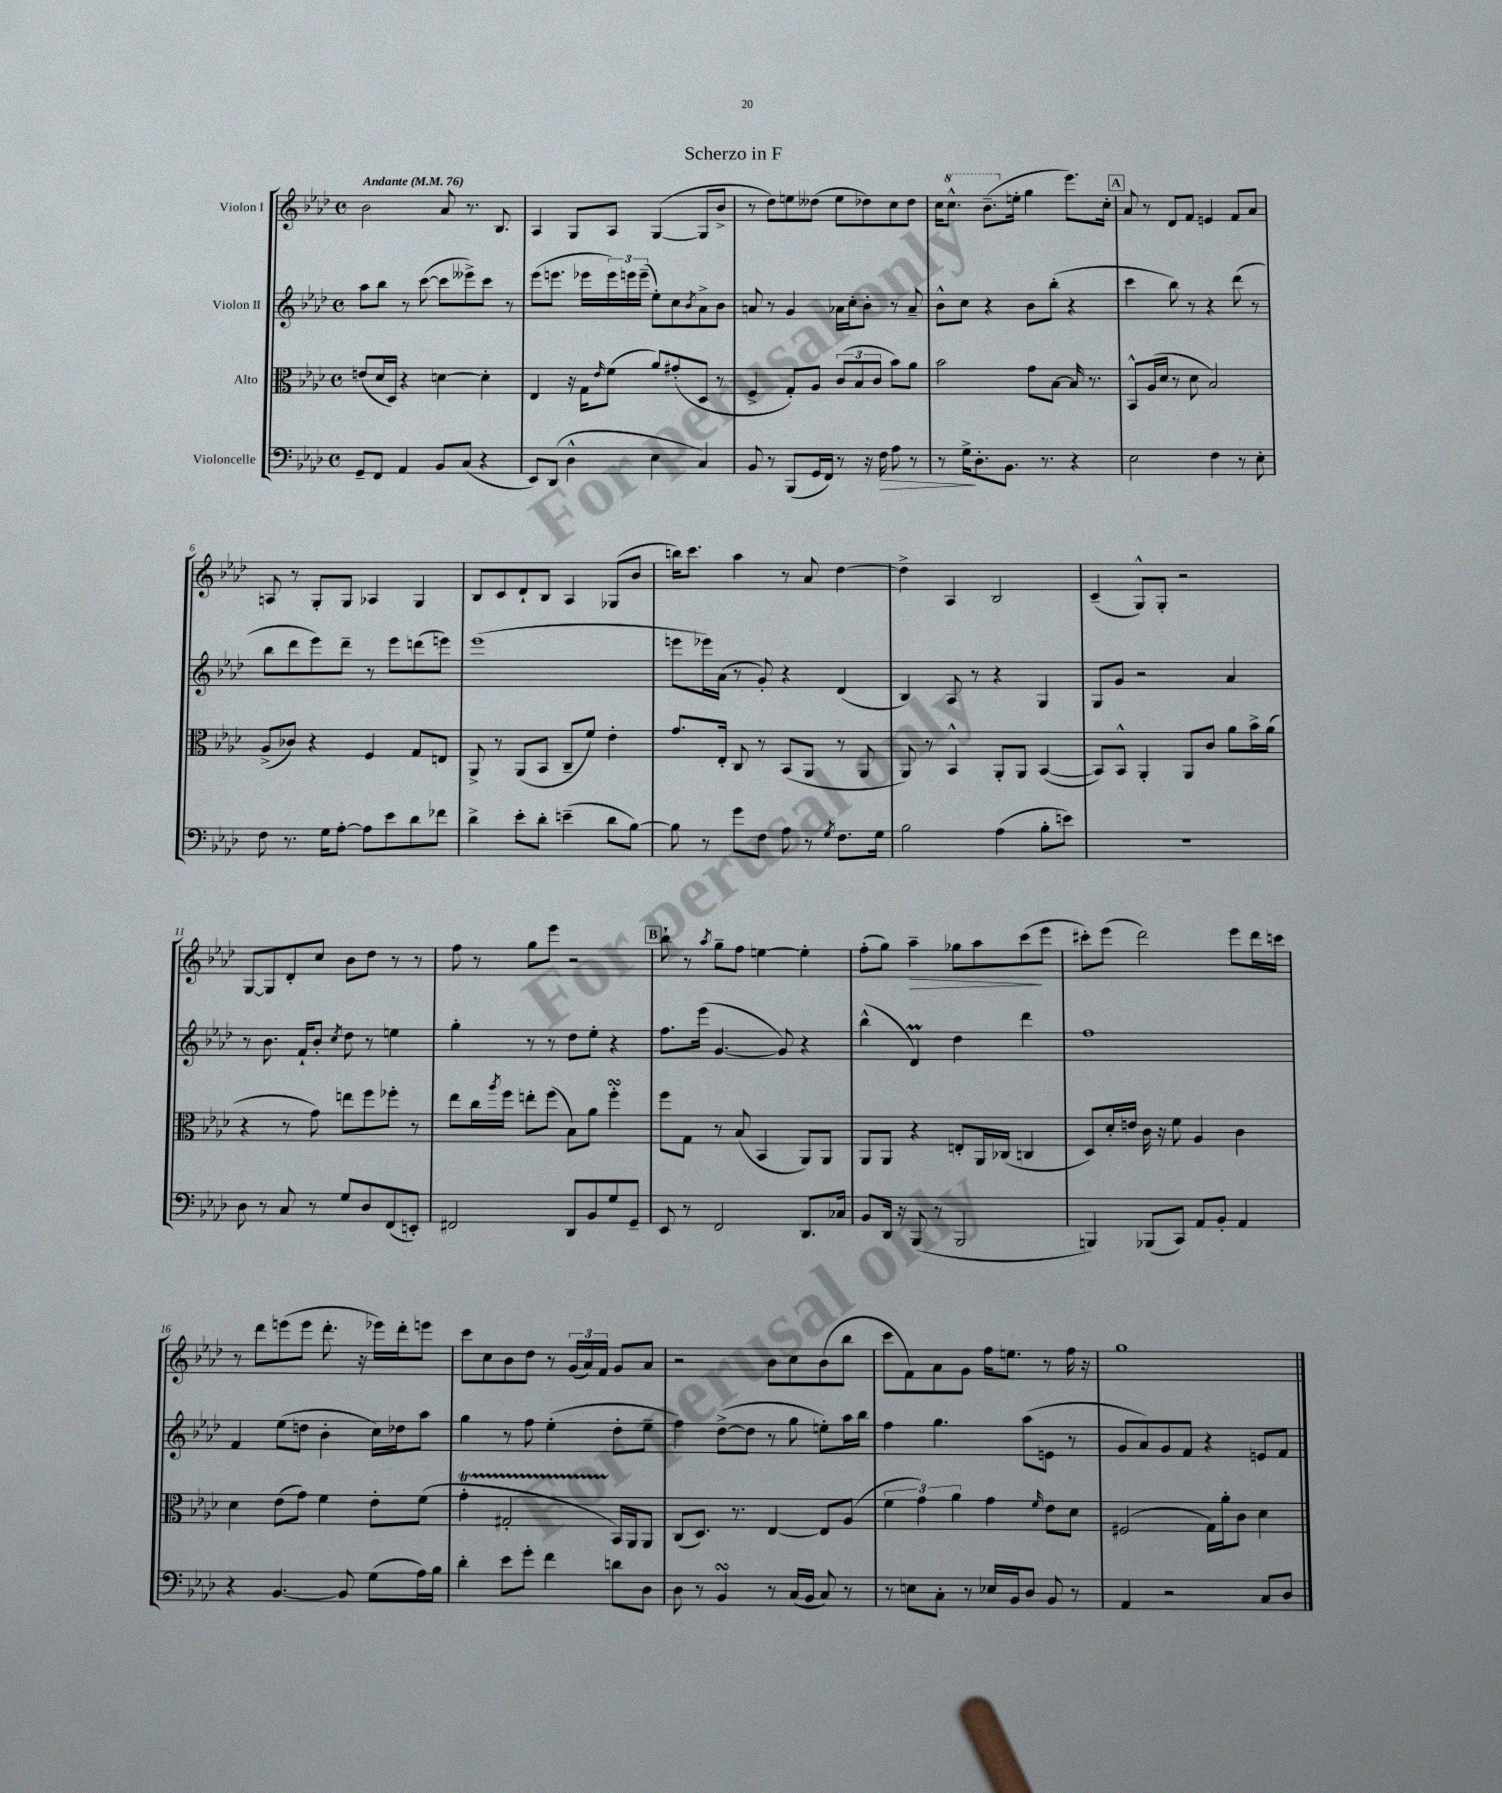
\header { title = "Scherzo in F" }
<<
\new StaffGroup <<
\new Staff = "s0" \with { instrumentName = "Violon I" } {
    \clef treble \key aes \major \defaultTimeSignature \time 4/4 \tempo "Andante" 4 = 76
    bes'2 aes'8 r8. bes8. |
    aes4 g8 aes8 g4~( g8 bes'8-> |
    r8 des''8) e''8 deses''8( e''8 des''8) c''8 des''8 |
    c''16 \ottava #1 c'''8.-^ bes''8.--( \ottava #0 e''16-. g''4 ees'''8.) c''16-. |
    \mark \markup { \box "A" } aes'8 r8 des'8 f'8 e'4 f'8 aes'8 |
    a8 r8 g8-. g8 aes4 g4 |
    bes8 c'8 des'8-! bes8 aes4 ges8( bes'8 |
    b''16) c'''8. aes''4 r8 aes'8 des''4~ |
    des''4-> aes4 bes2 |
    c'4--( g8-^) g8-. r2 |
    g8~ g8 des'8-. c''8 bes'8 des''8 r8 r8 |
    f''8 r8 g''8 ees'''8 r2 |
    \mark \markup { \box "B" } bes''8-! r8 \acciaccatura { aes''8 } g''8-- f''8 e''4~ e''4-. |
    f''8-.( g''8) aes''4--\> ges''8 aes''8 c'''8\!( ees'''8 |
    cis'''8-.) ees'''8( des'''2) ees'''8 des'''16 c'''16 |
    r8 des'''8 e'''8( e'''8 des'''8.-. r16 ees'''16) des'''16-. e'''8 |
    c'''8 c''8 bes'8 des''8 r8 \tuplet 3/2 { g'16( aes'16) f'16 } g'8 aes'8 |
    r2 bes'8 c''8 bes'8( bes''8 |
    c'''8 f'8) aes'8 g'8 f''16 e''8. r8 f''16 r16 |
    g''1 \bar "|." |
}
\new Staff = "s1" \with { instrumentName = "Violon II" } {
    \clef treble \key aes \major \defaultTimeSignature \time 4/4
    aes''8 bes''8 r8 c'''8~( c'''8 eeses'''8->) c'''8 r8 |
    ees'''8( e'''8. ees'''16 \tuplet 3/2 { ees'''16) e'''16 e'''16--( } ees''8-.) c''8 \acciaccatura { bes'8 } aes'8-> bes'8 |
    a'8 r8 g'4 aes'16 c''16-. bes'8-. r8 aes'8-- |
    bes'8-^ c''8 r4 bes'8 bes''8-.( r4 |
    \mark \markup { \box "A" } c'''4 bes''8) r8 r4 des'''8( r8 |
    bes''8 des'''8 ees'''8) des'''8-- r8 ees'''8 d'''8( e'''8) |
    ees'''1( |
    e'''8 ees'''16) aes'16( r8 g'8-.) r4 des'4( |
    bes4) aes8 r8 r4 g4 |
    g8 g'8 r2 aes'4 |
    r8 bes'8. f'16-! bes'8-. \acciaccatura { c''8 } des''8 r8 e''4 |
    g''4-. r8 r8 des''8 ees''8-. r4 |
    \mark \markup { \box "B" } f''8. ees'''16( g'4.~ g'8) r4 |
    bes''4-^( des'4\prall) des''4 des'''4 |
    f''1 |
    f'4 ees''8( d''8 bes'4-. c''16) des''16 aes''8 |
    g''4 r8 f''8 ees''4-.( des''8-. ees''8-- |
    f''4) des''8~->( des''8 r8 g''8 e''8-.) aes''16 bes''16 |
    f''4 g''4. aes''8( e'8 r8 |
    g'8 aes'8) g'8 f'8 r4 e'8 f'8 \bar "|." |
}
\new Staff = "s2" \with { instrumentName = "Alto" } {
    \clef alto \key aes \major \defaultTimeSignature \time 4/4
    e'8( des'16 des16) r4 d'4~ d'4-. |
    ees4 r16 g16 \grace { ees'16 } f'8( aes'8) gis'8-.( des8 r8 |
    f4-> g8-.) aes8 \tuplet 3/2 { c'8( bes8 c'8 } bes'8) aes'8 |
    bes'2 g'8 bes8~ bes16 r8. |
    \mark \markup { \box "A" } bes,8-^ aes16( des'16 r8 des'8 bes2) |
    aes8->( ces'8) r4 f4 g8 e8 |
    aes,8-> r8 aes,8( bes,8 c8-- f'8) ees'4-. |
    g'8. ees16-. c8 r8 bes,8( aes,8 r8 aes,8 |
    aes,8) r8 bes,4-^ aes,8-. aes,8 bes,4~( |
    bes,8) bes,8-^ aes,4-. aes,8 c'8 aes'8 bes'16-> aes'16( |
    r4 r8 g'8) e''8 f''8 fes''8-. r8 |
    ees''8 c''16 \acciaccatura { aes''8 } f''16 e''8-. f''8( bes8) aes'8 f''4-.\turn |
    \mark \markup { \box "B" } f''8 g8 r8 bes8( bes,4 aes,8) aes,8 |
    aes,8 aes,8 r4 e8-. aes,16 ces16( c4 |
    des8) des'16-. e'16 c'16 r16 f'8 aes4 c'4 |
    des'4 ees'8( g'8) f'4 ees'8-. f'8( |
    g'4-.\startTrillSpan gis2-. bes,16\stopTrillSpan) aes,16 aes,8 |
    c8( des8.) r8. ees4~ ees8 aes8( |
    \tuplet 3/2 { f'4 g'4) aes'4 } g'4 \grace { f'16 } ees'8 des'8 |
    fis2( g16) aes'16-. c'8 des'4 \bar "|." |
}
\new Staff = "s3" \with { instrumentName = "Violoncelle" } {
    \clef bass \key aes \major \defaultTimeSignature \time 4/4
    g,8-- f,8 aes,4 bes,8 c8( r4 |
    ees,8) des,8( des4-^ ees4 c4) |
    bes,8 r8 bes,,8( g,16 f,16) r8 r16 f16\> aes8 r8 |
    r8 g16->\! des8.-. bes,8. r8. r4 |
    \mark \markup { \box "A" } ees2 f4 r8 ees8-. |
    f8 r8. g16 aes8~-. aes8 ees'8 des'8 fes'8 |
    des'4-> ees'8-. des'8-. e'4--( des'8 bes8~) |
    bes8 r8 g'8 f8 aes8 r8 \acciaccatura { g8 } f8. g16 |
    bes2 aes4( bes8-. e'8) |
    r1 |
    des8 r8 c8 r8 g8 des8 f,8( e,8-.) |
    fis,2 des,8 bes,8 g8 g,8-- |
    \mark \markup { \box "B" } ees,8 r8 f,2 des,8. ces16 |
    bes,8 des,16 r16 bes,,8( r8 bes,,2 |
    b,,4) bes,,8( c,8) aes,8 bes,8-. aes,4 |
    r4 bes,4.~ bes,8 g8( aes16) bes16 |
    des'4-. ees'8 g'8-. f'4 d'8 des8 |
    des8 r8 bes,4\turn r8 c16( bes,16 c8) r8 |
    r8 e8 c8-. r8 ees16 bes,16 des8 bes,8 r8 |
    aes,4 r2 c8 des8 \bar "|." |
}
>>
>>
